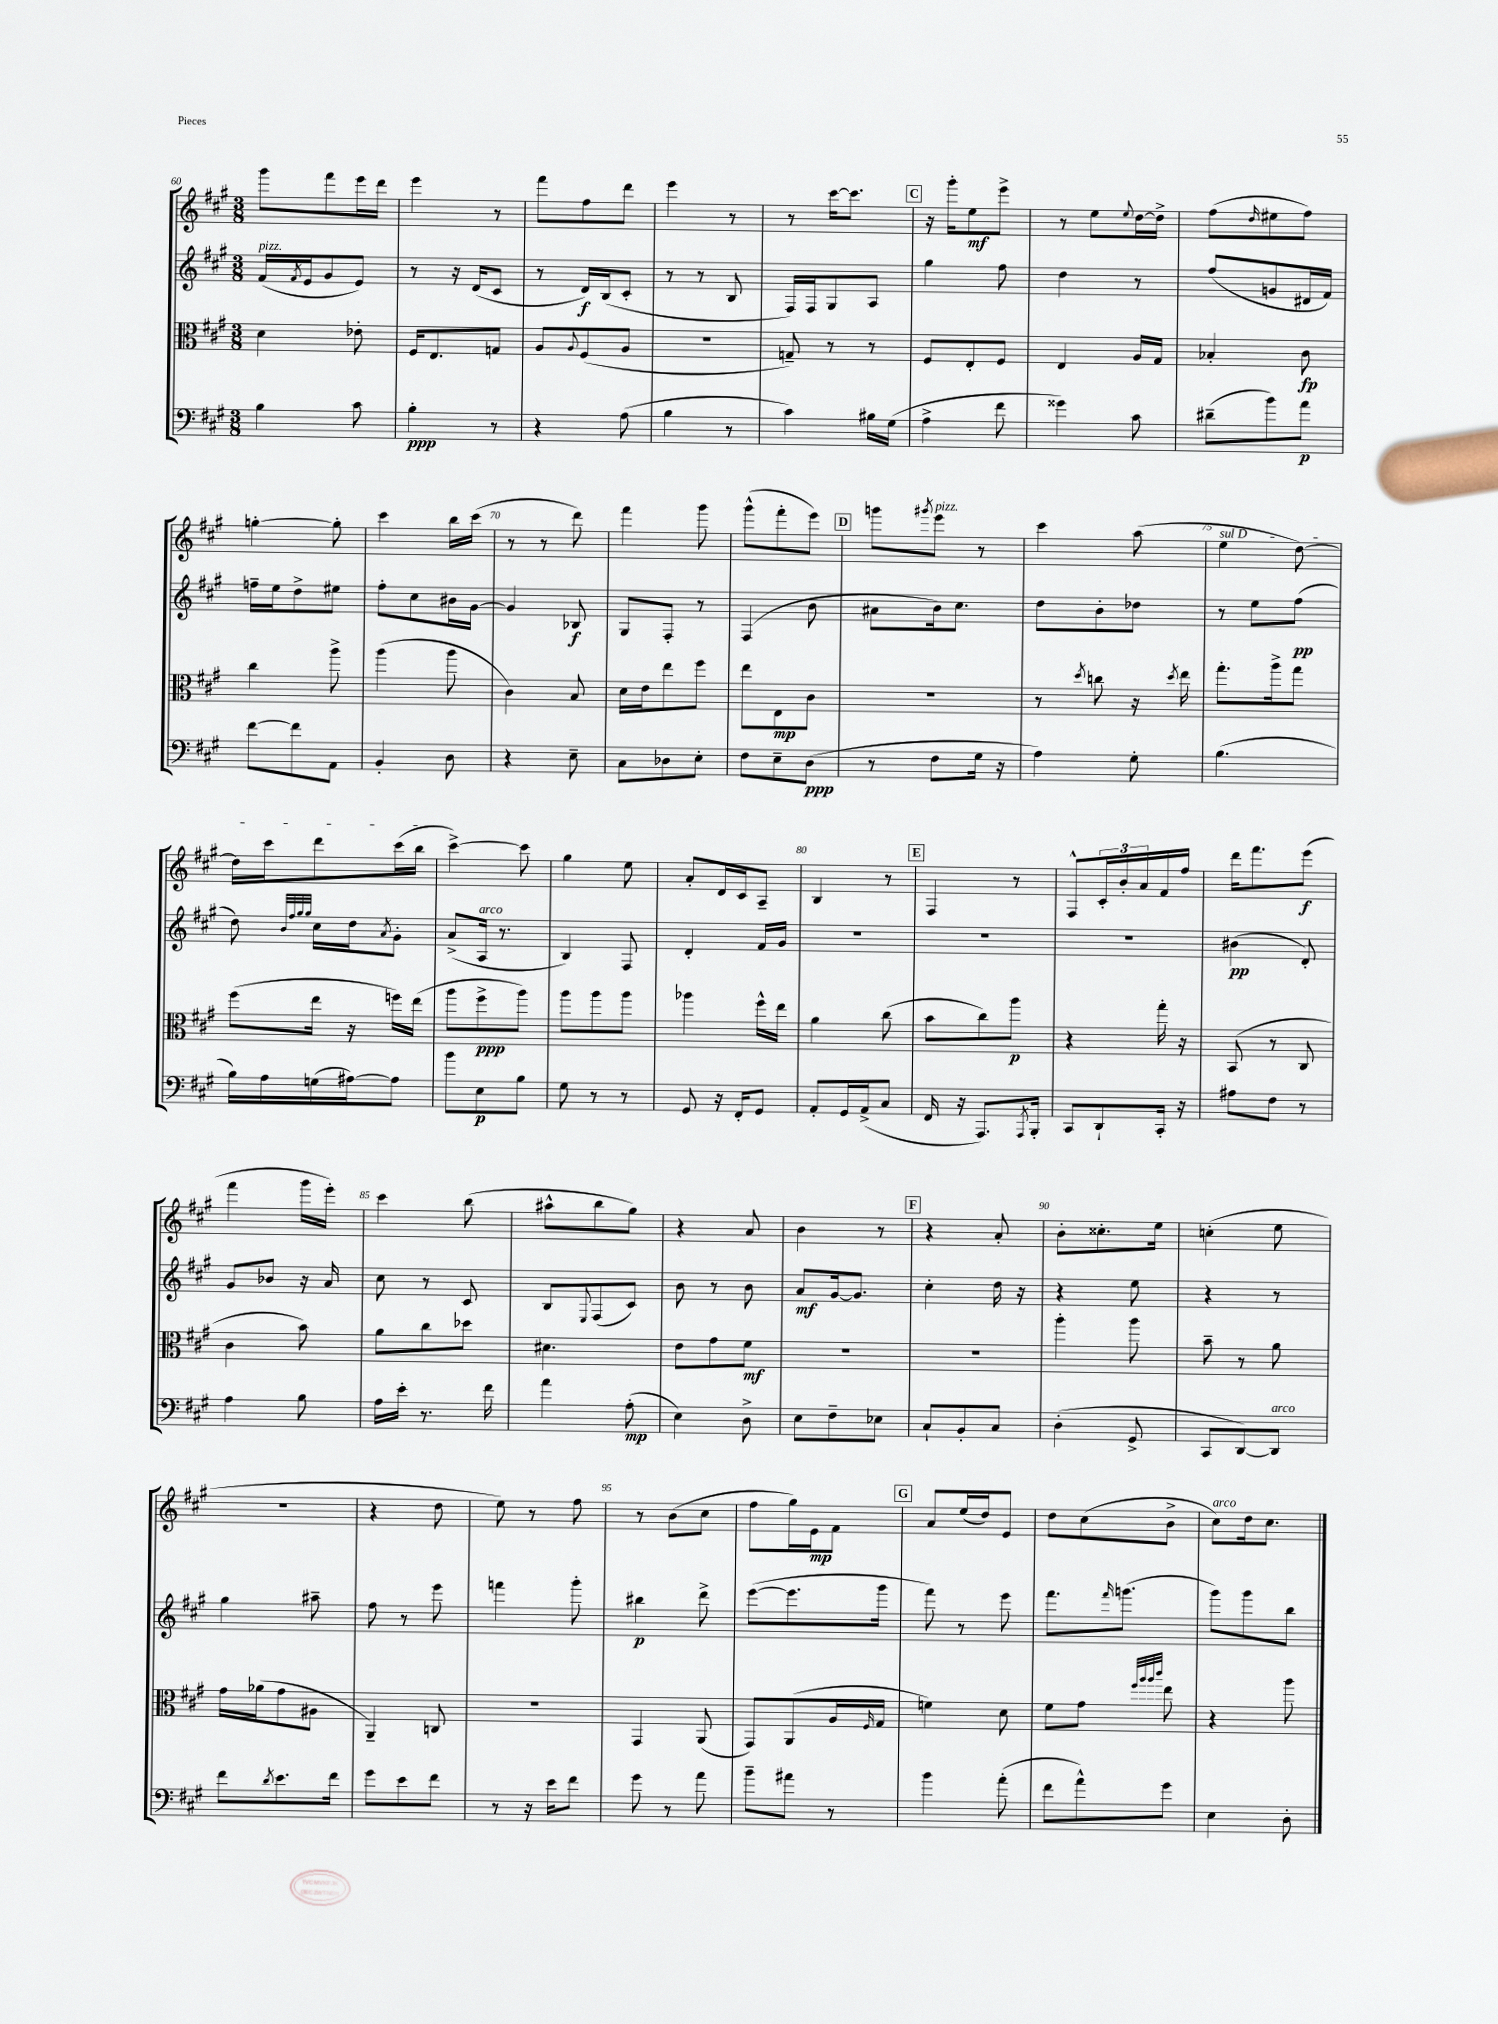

**kern	**kern	**kern	**kern
*staff4	*staff3	*staff2	*staff1
*clefF4	*clefC3	*clefG2	*clefG2
*k[f#c#g#]	*k[f#c#g#]	*k[f#c#g#]	*k[f#c#g#]
*M3/8	*M3/8	*M3/8	*M3/8
4B	4d	(16f#	8ggg#
.	.	8qf#	.
.	.	16e	.
.	.	8g#	8fff#
8c#	8e-'	8e)	16eee
.	.	.	16ddd
=	=	=	=
4B'	16F#	8r	4eee
.	8.E	.	.
.	.	16r	.
.	.	(16d	.
8r	8G	8c#	8r
=	=	=	=
4r	8A	8r	8fff#
.	8qqA	.	.
.	(8F#	16d)	8ff#
.	.	(16B	.
(8A	8A	8c#'	8ddd
=	=	=	=
4B	4.r	8r	4eee
.	.	8r	.
8r	.	8B	8r
=	=	=	=
4c#)	8G~)	16F#)	8r
.	.	16F#	.
.	8r	8G#	[16ccc#
.	.	.	8.ccc#]
16B#	8r	8A	.
(16G#	.	.	.
=	=	=	=
4A^	8F#	4gg#	16r
.	.	.	16ggg#'
.	8E'	.	8ee
8f#	8F#	8ff#	8eee^
=	=	=	=
4g##)	4E	4dd	8r
.	.	.	8ee
.	.	.	8qqee
8c#	16A	8r	[16dd
.	16G#	.	16dd^]
=	=	=	=
(8d#~	4B-'	(8ff#	(8ff#
.	.	.	16qqdd
8b)	.	8g	8ee#
8a	8c#	16d#	8ff#)
.	.	16f#)	.
=	=	=	=
[8f#	4cc#	16ff~	[4gg'
.	.	16ee	.
8f#]	.	8dd^	.
8AA	8aa^	8ee#	8gg']
=	=	=	=
4BB'	(4aa	8ff#'	4ccc#
.	.	8cc#	.
8D	8aa	16b#	16bb
.	.	[16g#	(16ccc#
=	=	=	=
4r	4c#)	4g#]	8r
.	.	.	8r
8E~	8B	8B-	8ddd)
=	=	=	=
8C#	16d	8G#	4fff#
.	16e	.	.
8D-	8ee	8F#'	.
8E'	8ff#	8r	8ggg#
=	=	=	=
8F#	8ee	(4F#	(8ggg#^^
8E~	8E	.	8fff#'
(8D	8c#	8b	8eee)
=	=	=	=
8r	4.r	8a#	8ggg
.	.	.	8qggg#
8F#	.	16b)	8eee
.	.	8.cc#	.
16G#	.	.	8r
16r	.	.	.
=	=	=	=
4A)	8r	8dd	4ccc#
.	8qdd	.	.
.	8cc	8b'	.
8G#'	16r	8dd-	(8aa
.	8qdd	.	.
.	16ee	.	.
=	=	=	=
(4.B	8.gg#'	8r	4ee
.	.	8ee	.
.	16aa^	.	.
.	8gg#	(8ff#	[8dd)
=	=	=	=
16B)	(8ff#	8dd)	16dd]
16A	.	.	16ccc#
.	.	32qqb	.
.	.	32qqff#	.
.	.	32qqgg#	.
.	.	32qqgg#	.
(16G	16ee	16cc#	8ddd
[16A#)	16r	16dd	.
.	.	8qa	.
8A#]	16ff)	8g#'	(16ccc#
.	(16ee	.	16bb
=	=	=	=
8b	8aa	(8a^	[4ccc#^)
8E	8ff#^	16A	.
.	.	8.r	.
8B	8aa)	.	8ccc#]
=	=	=	=
8G#	8aa	4B)	4gg#
8r	8aa	.	.
8r	8aa	8F#	8ee
=	=	=	=
8GG#	4aa-	4d'	8a'
16r	.	.	16d
16FF#'	.	.	16c#
8GG#	16ff#^^	16f#	8A~
.	16ee	16g#	.
=	=	=	=
8AA'	4a	4.r	4B
16GG#	.	.	.
(16AA^	.	.	.
8C#	(8cc#	.	8r
=	=	=	=
16FF#	8b	4.r	4F#
16r	.	.	.
8.AAA)	8cc#)	.	.
.	8aa	.	8r
8qAAA	.	.	.
16BBB'	.	.	.
=	=	=	=
8CC#	4r	4.r	8F#^^
8DD`	.	.	24c#'
.	.	.	24b'
.	.	.	24a
16CC#'	16gg#'	.	16f#
16r	16r	.	16ff#
=	=	=	=
8A#	(8BB	(4b#	16ddd
.	.	.	8.fff#
8F#	8r	.	.
8r	8C#	8d')	(8eee
=	=	=	=
4A	4c#	8g#	4fff#
.	.	8b-	.
8B	8b)	16r	16ggg#
.	.	16a	16eee')
=	=	=	=
16A	8a	8cc#	4ccc#
16e'	.	.	.
8.r	8cc#	8r	.
.	8dd-	8c#	(8bb
16f#	.	.	.
=	=	=	=
4a	4.d#	8B	8aa#^^
.	.	8qqE	.
.	.	(8F#	8bb
(8A'	.	8c#)	8gg#)
=	=	=	=
4E)	8e	8b	4r
.	8g#	8r	.
8D^	8f#	8b	8a
=	=	=	=
8E	4.r	8a	4b
8F#~	.	[16g#	.
.	.	8.g#]	.
8E-	.	.	8r
=	=	=	=
8C#`	4.r	4cc#'	4r
8BB'	.	.	.
8C#	.	16dd	8a'
.	.	16r	.
=	=	=	=
(4D'	4aa'	4r	8b'
.	.	.	8.cc##'
8GG#^	8aa	8ee	.
.	.	.	16ee
=	=	=	=
8CC#	8b~	4r	(4cc'
[8DD)	8r	.	.
8DD]	8a	8r	8ee
=	=	=	=
8f#	16g#	4gg#	4.r
.	(16a-	.	.
8qd	.	.	.
8.e	8g#	.	.
.	8A#	8aa#~	.
16f#	.	.	.
=	=	=	=
8g#	4AA~)	8ff#	4r
8e	.	8r	.
8f#	8C	8eee	8dd
=	=	=	=
8r	4.r	4fff	8ee)
16r	.	.	8r
16e	.	.	.
8f#	.	8ggg#'	8ff#
=	=	=	=
8g#	4GG#	4bb#	8r
8r	.	.	(8b
8a	(8AA	8ddd^	8cc#
=	=	=	=
8b~	8GG#)	([8eee	8ff#
8a#	(8AA	8.eee]	16gg#)
.	.	.	16e
8r	16A	.	8f#
.	16qqF#	.	.
.	16G#	16ggg#	.
=	=	=	=
4b	4f)	8fff#)	8a
.	.	8r	(16ee
.	.	.	16dd)
(8a'	8d	8eee	8e
=	=	=	=
8f#	8f#	8.fff#	8dd
8a^^)	8g#	.	(8cc#
.	.	16qqfff#	.
.	.	(8.ggg	.
.	32qqff#	.	.
.	32qqaa	.	.
.	32qqaa	.	.
.	32qqccc#	.	.
8g#	8ee	.	8b^
=	=	=	=
4E	4r	8ggg#)	8cc#)
.	.	8ggg#	16dd
.	.	.	8.cc#
8D'	8aa	8bb	.
==	==	==	==
*-	*-	*-	*-
